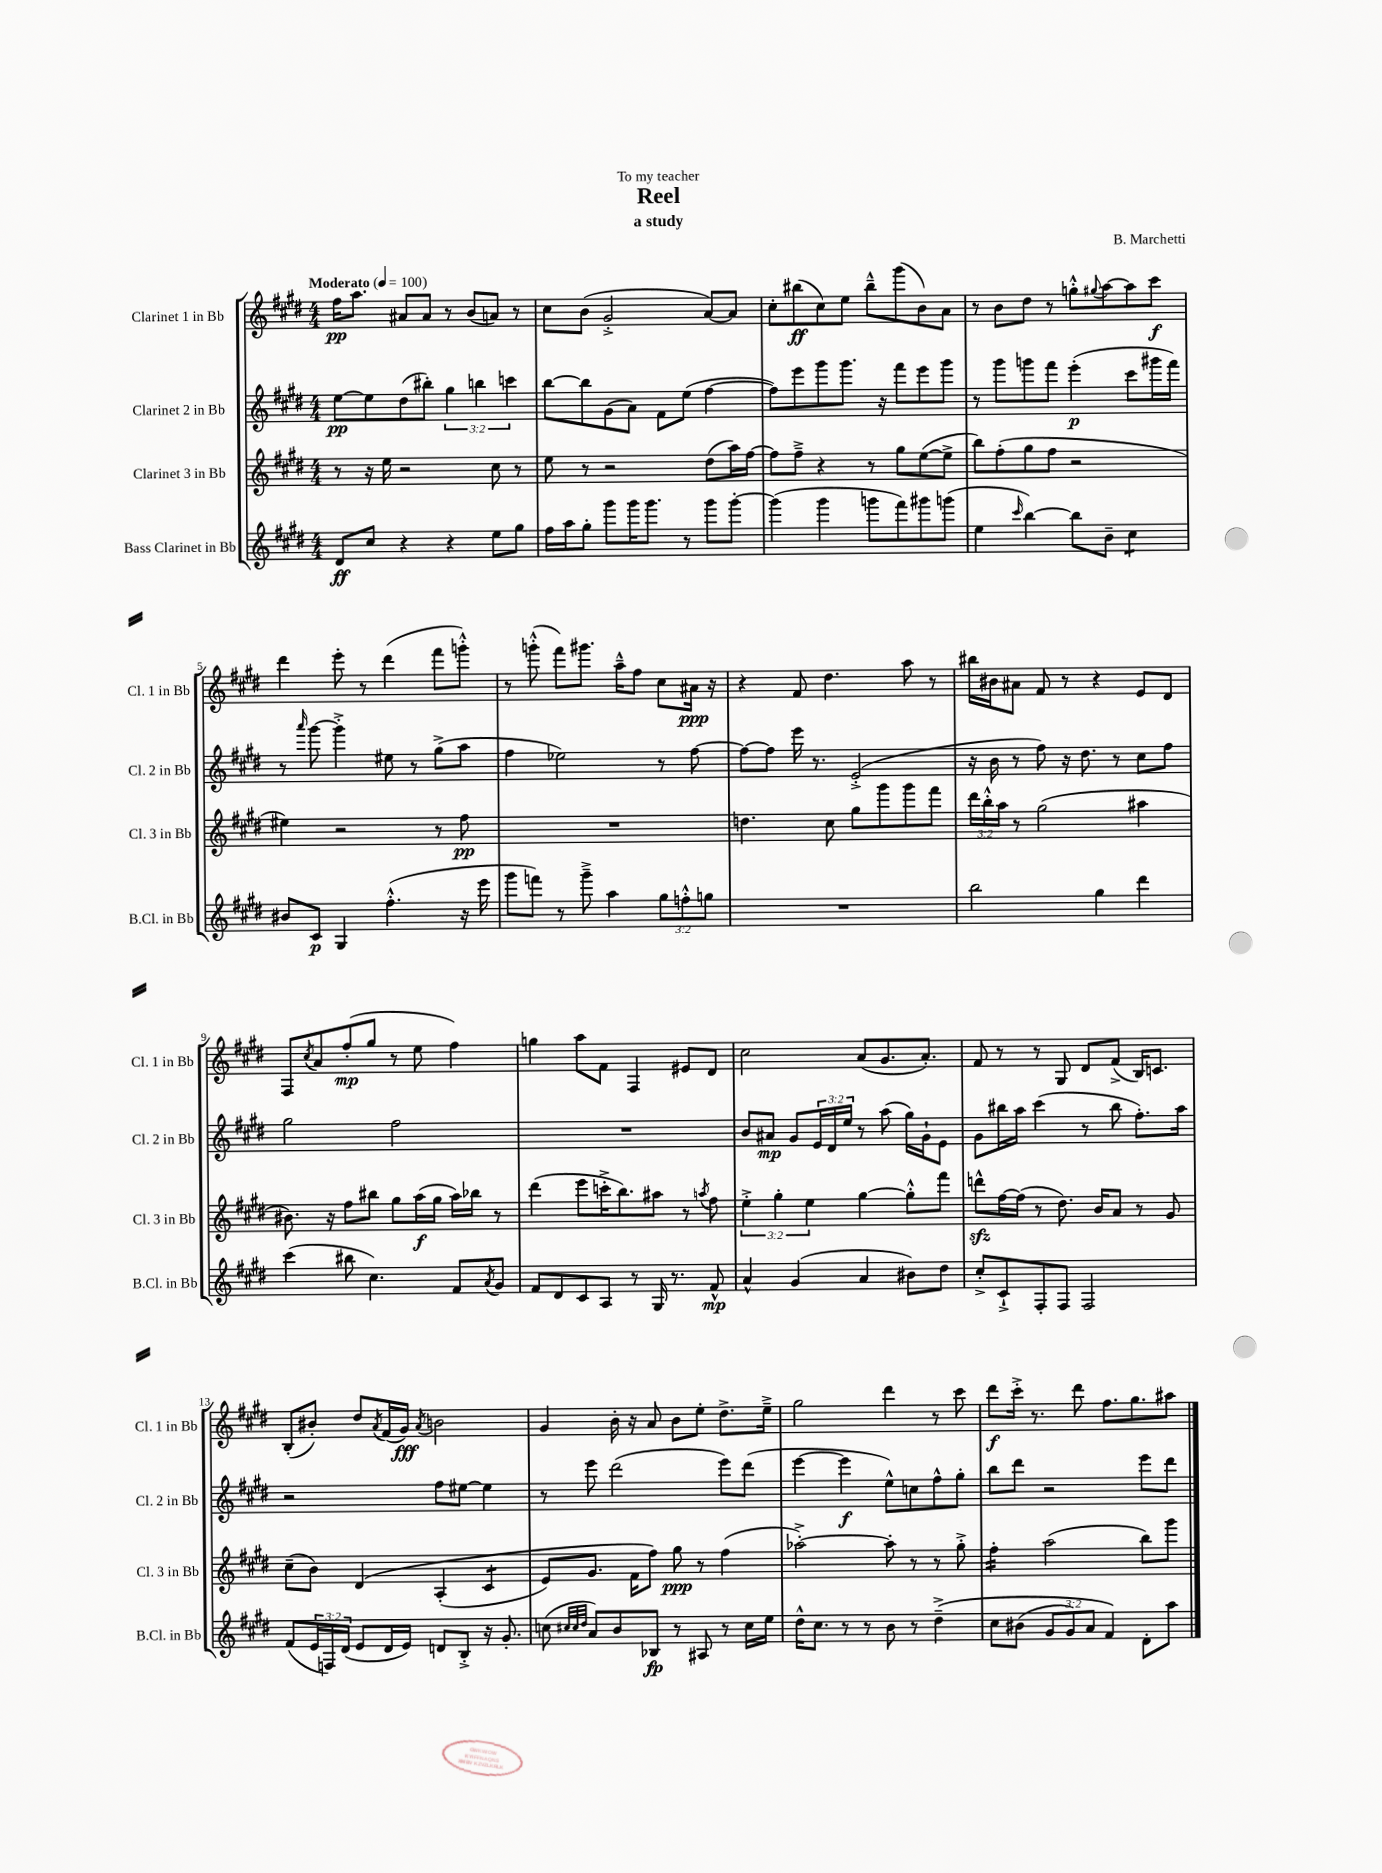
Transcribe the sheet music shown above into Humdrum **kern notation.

**kern	**kern	**kern	**kern
*staff4	*staff3	*staff2	*staff1
*clefG2	*clefG2	*clefG2	*clefG2
*k[f#c#g#d#]	*k[f#c#g#d#]	*k[f#c#g#d#]	*k[f#c#g#d#]
*M4/4	*M4/4	*M4/4	*M4/4
*MM100	*MM100	*MM100	*MM100
8d#	8r	[8ee	16ff#
.	.	.	8.aa
8cc#	16r	8ee]	.
.	16ee	.	.
4r	2r	(8dd#	8a#
.	.	8bb#')	8a#
4r	.	6gg#	8r
.	.	.	(8b
.	.	6bb	.
8ee	8cc#	.	8a)
.	.	6ccc	.
8gg#	8r	.	8r
=	=	=	=
16ff#	8ee	[8bb	8cc#
16aa	.	.	.
8gg#'	8r	8bb]	(8b
8ggg#	2r	(8g#	2g#'^
16ggg#	.	8a)	.
8.ggg#	.	.	.
.	.	8f#	.
8r	.	(8ee	.
8ggg#	(8dd#	[4ff#	[8a)
[8ggg#'	16aa)	.	8a]
.	[16ff#	.	.
=	=	=	=
(4ggg#]	8ff#]	8ff#])	8cc#'
.	8ff#~^	8eee	(8bb#
4ggg#	4r	8ggg#	8cc#)
.	.	8.ggg#	8ee
8ggg	8r	.	8bb#~^^
.	.	16r	.
8fff#)	8gg#	8fff#	(8ggg#
8ggg#	([8ee	8eee	8b)
(8ggg	8ee^]	8ggg#	8a
=	=	=	=
4ee	8bb)	8r	8r
.	(8ff#'	8ggg#	8b
16qqccc#	.	.	.
[4bb)	8gg#	8ggg	8dd#
.	8ff#	8fff#	8r
8bb]	2r	(4eee'	8gg'^^
.	.	.	8qqgg#
8b~	.	.	[8aa
4cc#	.	8ccc#	8aa]
.	.	16ggg#	8ccc#
.	.	16fff#)	.
=	=	=	=
8b#	4ee#)	8r	4ddd#
.	.	16qqaaa	.
8c#	.	[8ggg#	.
4G#	2r	4ggg#'^]	8eee'
.	.	.	8r
(4.ff#'^^	.	8ee#	(4ddd#
.	.	8r	.
.	8r	(8gg#^	8fff#
16r	8ff#	8aa	8ggg'^^)
16eee	.	.	.
=	=	=	=
8ggg#	1r	4ff#	8r
8fff)	.	.	(8ggg'^^
8r	.	2ee-)	8fff#)
8ggg#~^	.	.	8.ggg#
4aa	.	.	.
.	.	.	16aa~^^
.	.	.	8ff#
12gg#	.	8r	8cc#
12ff'^^	.	.	.
.	.	[8ff#	16a#
12gg	.	.	.
.	.	.	16r
=	=	=	=
1r	4.dd	8ff#_	4r
.	.	8ff#]	.
.	.	16eee	8f#
.	.	8.r	.
.	8cc#	.	4.dd#
.	8gg#	(2e'^	.
.	8ggg#	.	.
.	8ggg#	.	8aa
.	8fff#	.	8r
=	=	=	=
2bb	24ddd#	16r	16bb#
.	24bb'^^	.	.
.	.	16b	16b#
.	24aa	.	.
.	8r	8r	8a#
.	(2gg#	8ff#)	8f#
.	.	16r	8r
.	.	8.dd#	.
4gg#	.	.	4r
.	.	8r	.
4ddd#	4aa#	8cc#	8e
.	.	8ff#	8d#
=	=	=	=
(4ccc#	8.b#)	2gg#	8F#
.	.	.	8qcc#
.	.	.	8a
.	16r	.	.
8bb#	8ff#	.	(8ff#'
4.cc#)	8bb#	.	8gg#
.	8gg#	2ff#	8r
.	(16aa	.	8ee
.	16gg#	.	.
8f#	16aa)	.	4ff#)
.	16bb-	.	.
8qa	.	.	.
8g#	8r	.	.
=	=	=	=
8f#	(4ddd#	1r	4gg
8d#	.	.	.
8c#	8eee	.	8aa
8A	16ccc'^	.	8f#
.	8.bb)	.	.
8r	.	.	4F#
16G#	8aa#	.	.
8.r	.	.	.
.	8r	.	8e#
.	8qaa	.	.
8f#^^	8ff#	.	8d#
=	=	=	=
4a^^	6ee'^	8b	2cc#
.	.	8a#	.
.	6gg#'	.	.
(4g#	.	8g#	.
.	6ee	.	.
.	.	24e	.
.	.	24d#	.
.	.	24ee	.
4a	[4gg#	8r	(8a
.	.	(8aa	8.g#
8b#)	8gg#'^^]	16gg#)	.
.	.	16g#`	8.a')
8dd#	8fff#	8e	.
=	=	=	=
8cc#'^	8ddd^^	8g#	8f#
8c#`^	[16ff#	16bb#	8r
.	(16ff#]	16aa	.
8F#'	8r	(4ccc#	8r
8F#	8.dd#)	.	8G#
2F#	.	8r	8d#
.	16b	.	.
.	8a	8bb#	(8f#^
.	8r	8.ff#')	16B)
.	.	.	8.c
.	8g#	.	.
.	.	16aa	.
=	=	=	=
(8f#	(8cc#~	2r	(8B'
24e	8b)	.	8b#')
24F)	.	.	.
(24d#	.	.	.
8e	&(4d#	.	8dd#
.	.	.	8qa
16d#	.	.	(16f#
16e)	.	.	16g#)
.	.	.	8qa
8d	(4A'	8ff#	2b
8B'^	.	[8ee#	.
16r	4c#	4ee#]	.
8.g#'	.	.	.
=	=	=	=
(8cc	8e)	8r	4g#
32qqcc#	.	.	.
32qqcc#	.	.	.
32qqdd#	.	.	.
8a)	8.g#	8eee	.
8b	.	(2ddd#	16b'
.	16f#	.	16r
8B-	8ff#&)	.	8a
8r	8gg#	.	8b
8A#	8r	.	8ee'
8r	(4ff#	8eee)	8.dd#^
16cc#	.	(8ddd#	.
16ee	.	.	16ee~^
=	=	=	=
16dd#^^	[2aa-'^)	[4eee	2gg#
8.cc#	.	.	.
8r	.	4eee]	.
8r	.	.	.
8b	8aa-']	8ee^^)	4ddd#
8r	8r	8cc	.
&(4dd#~^	8r	8ff#^^	8r
.	8gg#'^	8gg#'	8ccc#
=	=	=	=
8cc#	4ff#'	8bb	8ddd#
(8b#	.	8ddd#	16ccc#'^
.	.	.	8.r
12g#	(2aa	2r	.
12g#)	.	.	.
.	.	.	8ddd#
12a	.	.	.
4f#&)	.	.	8.ff#
.	.	.	8.gg#
8d#'	8bb)	8eee	.
8aa	8ggg#	8ddd#	8aa#
==	==	==	==
*-	*-	*-	*-
